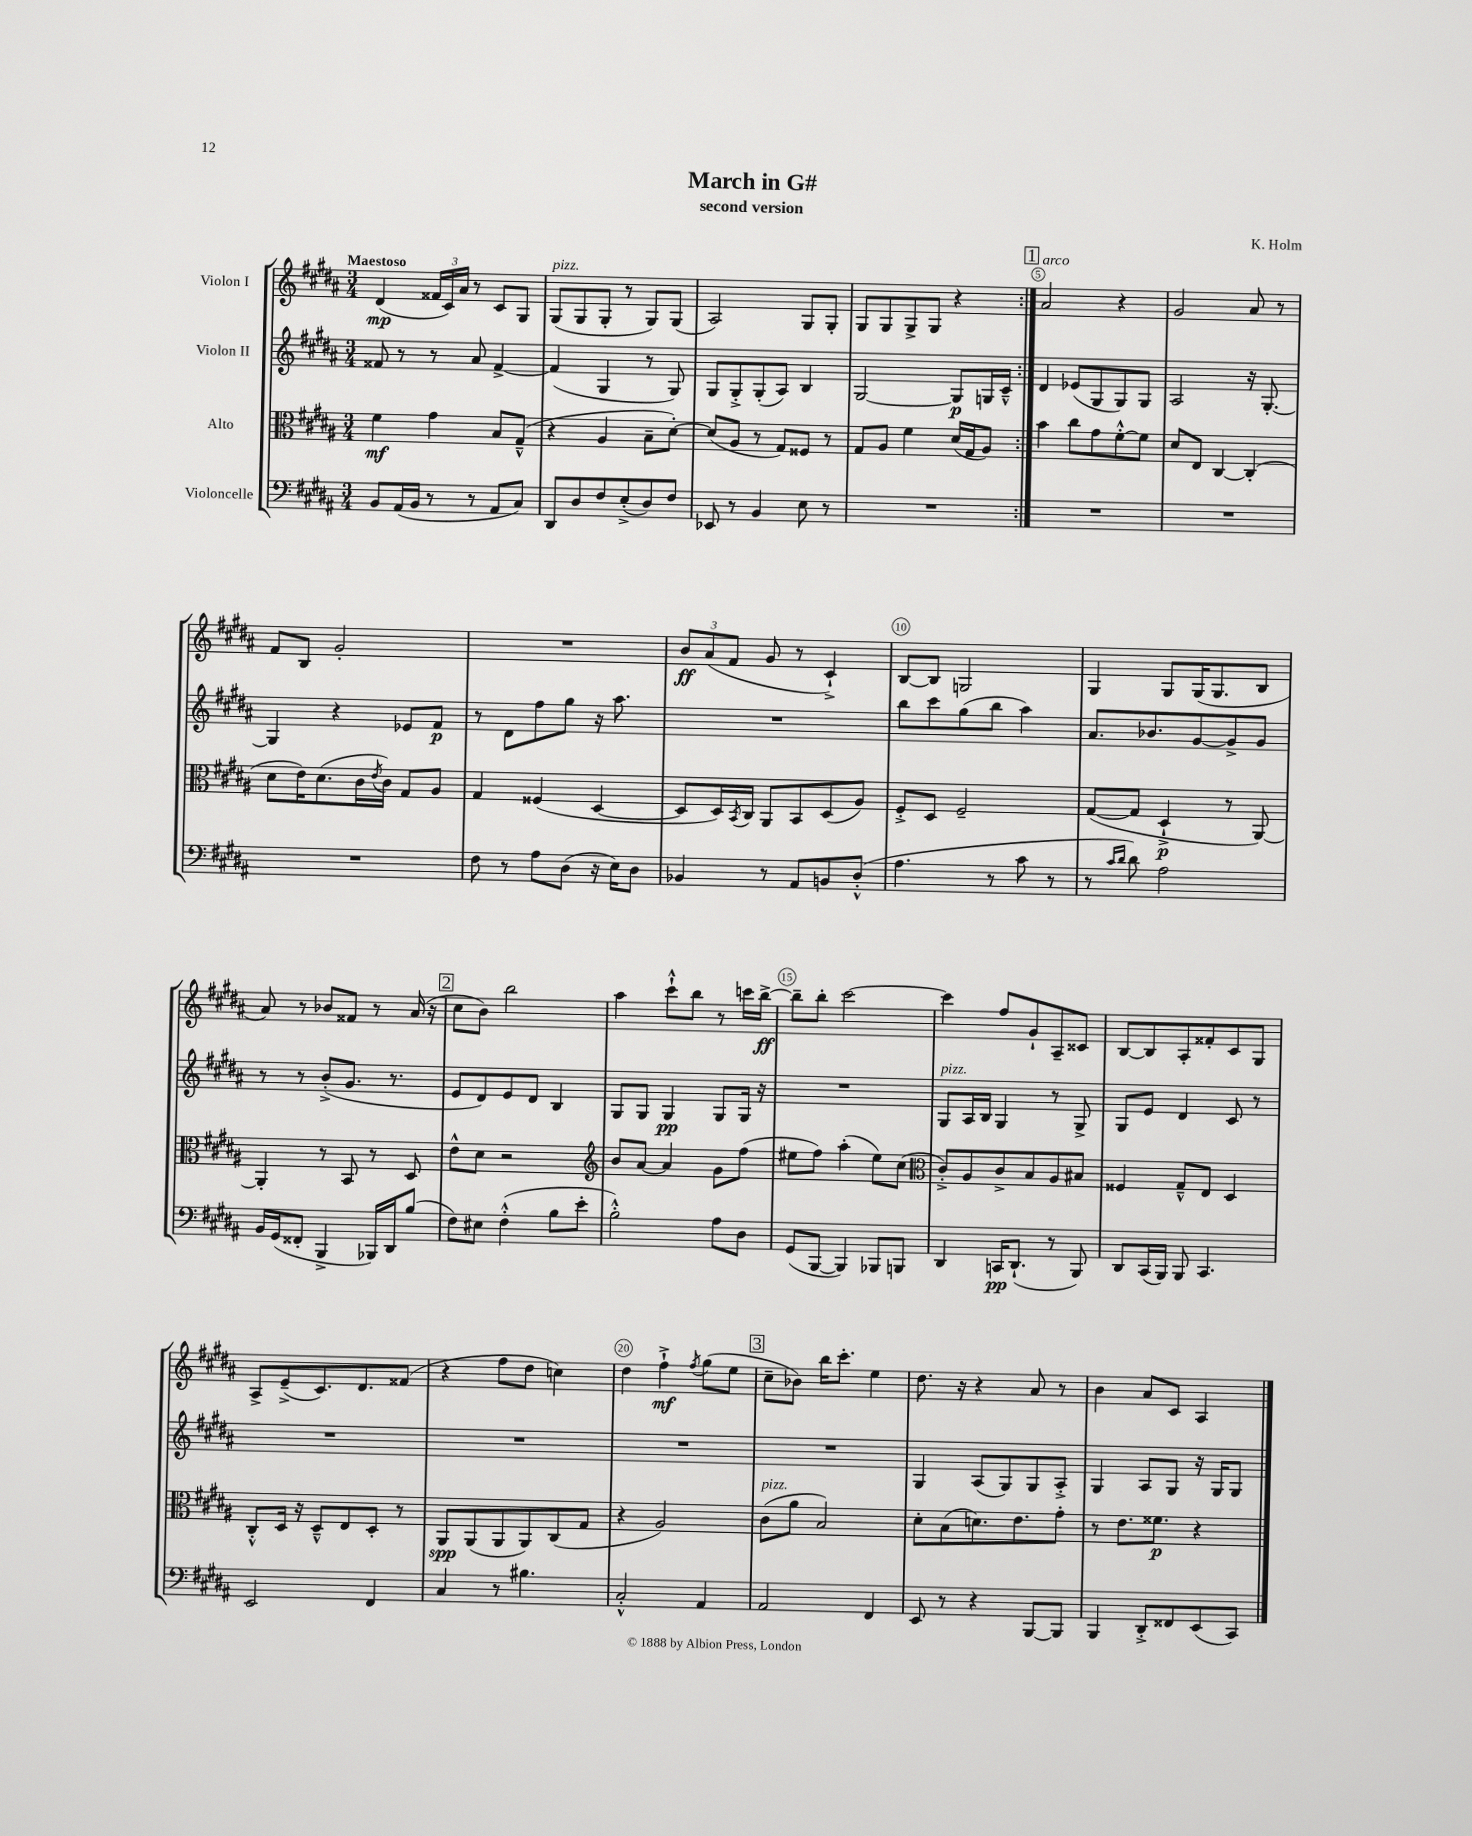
\header { title = "March in G#" composer = "K. Holm" subtitle = "second version" }
<<
\new StaffGroup <<
\new Staff = "s0" \with { instrumentName = "Violon I" } {
    \clef treble \key b \major \numericTimeSignature \time 3/4 \tempo "Maestoso"
    \repeat volta 2 { dis'4\mp( \tuplet 3/2 { fisis'16 cis'16) ais'16 } r8 cis'8 gis8 |
    gis8^\markup { \italic "pizz." }( gis8 gis8-. r8 gis8) gis8( |
    ais2) gis8 gis8-. |
    gis8 gis8 gis8-> gis8 r4 | }
    \mark \markup { \box "1" } ais'2^\markup { \italic "arco" } r4 |
    gis'2 ais'8 r8 |
    fis'8 b8 gis'2-. |
    R2. |
    \tuplet 3/2 { b'8\ff ais'8( fis'8 } gis'8 r8 cis'4-!->) |
    b8~ b8 g2 |
    gis4 gis8 gis16( gis8. b8 |
    ais'8) r8 bes'8 fisis'8 r8 ais'16( r16 |
    \mark \markup { \box "2" } cis''8 b'8) b''2 |
    ais''4 cis'''8-!-^ b''8 r8 c'''16 b''16~->\ff |
    b''8-- b''8-. cis'''2~ |
    cis'''4 fis''8 gis'8-! ais8-- cisis'8 |
    b8~ b8 ais8-. fisis'8-. cis'8 gis8 |
    ais8-> e'8--->( cis'8.) dis'8. fisis'8( |
    r4 fis''8 dis''8 c''4) |
    dis''4 fis''4-!->\mf \acciaccatura { fis''8 } gis''8( e''8 |
    \mark \markup { \box "3" } cis''8-- bes'8) b''16 cis'''8.-. e''4 |
    dis''8. r16 r4 ais'8 r8 |
    b'4 ais'8 cis'8 ais4 \bar "|." |
}
\new Staff = "s1" \with { instrumentName = "Violon II" } {
    \clef treble \key b \major \numericTimeSignature \time 3/4
    \repeat volta 2 { fisis'8 r8 r8 ais'8 fisis'4~-> |
    fisis'4( gis4 r8 gis8) |
    gis8 gis8-.-> gis8-.( ais8) b4 |
    gis2~ gis8\p g16 cis'16---^ | }
    \mark \markup { \box "1" } dis'4 ees'8( gis8 gis8) gis8 |
    ais2 r16 gis8.~-. |
    gis4 r4 ees'8 fis'8\p |
    r8 dis'8 fis''8 gis''8 r16 ais''8. |
    R2. |
    b''8 cis'''8 gis''8( b''8 ais''4) |
    ais'8. bes'8. gis'8~ gis'8-> gis'8 |
    r8 r8 b'8-.->( gis'8. r8. |
    \mark \markup { \box "2" } e'8 dis'8) e'8 dis'8 b4 |
    gis8 gis8 gis4\pp gis8 gis16 r16 |
    R2. |
    gis8^\markup { \italic "pizz." } ais16 b16 gis4 r8 gis8-> |
    gis8 e'8 dis'4 cis'8 r8 |
    R2. |
    R2. |
    R2. |
    \mark \markup { \box "3" } R2. |
    gis4 ais8( gis8) gis8 ais8-.-> |
    gis4 ais8 gis8 r16 gis16 gis8 \bar "|." |
}
\new Staff = "s2" \with { instrumentName = "Alto" } {
    \clef alto \key b \major \numericTimeSignature \time 3/4
    \repeat volta 2 { fis'4\mf gis'4 b8 gis8---^( |
    r4 ais4 b8-- dis'8~-.) |
    dis'8( ais8 r8 gis8) fisis8 r8 |
    gis8 ais8 fis'4 dis'16( gis16 ais8) | }
    \mark \markup { \box "1" } b'4 cis''8 gis'8 fis'8~-.-^ fis'8 |
    dis'8 e8 cis4~ cis4-.( |
    dis'8 e'16) dis'8.( cis'16 \acciaccatura { e'8 } cis'16) gis8 ais8 |
    gis4 fisis4( dis4~ |
    dis8 dis16) \acciaccatura { b,8 } cis16 ais,8 b,8 dis8( ais8) |
    fis8-.-> dis8 fis2-- |
    gis8~( gis8 dis4-!->\p r8 ais,8~) |
    ais,4-. r8 b,8 r8 dis8 |
    \mark \markup { \box "2" } e'8-^ dis'8 r2 |
    \clef treble b'8 ais'8~ ais'4 gis'8 fis''8( |
    eis''8 fis''8) ais''4-.( eis''8) cis''8( |
    \clef alto cis'8-.->) ais8 cis'8-> b8 ais8 bis8 |
    fisis4 gis8---^ e8 dis4 |
    cis8-.-^ dis16 r16 dis8---^ e8 dis8-. r8 |
    ais,8\spp ais,8( ais,8 ais,8) cis8( gis8 |
    r4 ais2) |
    \mark \markup { \box "3" } cis'8^\markup { \italic "pizz." }( ais'8 b2) |
    dis'8-. b8( d'8.) e'8. gis'8-. |
    r8 e'8. fisis'8.\p r4 \bar "|." |
}
\new Staff = "s3" \with { instrumentName = "Violoncelle" } {
    \clef bass \key b \major \numericTimeSignature \time 3/4
    \repeat volta 2 { b,8 ais,16( b,16 r8 r8 ais,8 cis8) |
    dis,8 dis8 fis8 e8-.->( dis8) fis8 |
    ees,8 r8 b,4 e8 r8 |
    R2. | }
    \mark \markup { \box "1" } R2. |
    R2. |
    R2. |
    fis8 r8 ais8 dis8( r16 e16) dis8 |
    bes,4 r8 ais,8 b,8 dis8-.-^( |
    ais4. r8 cis'8 r8 |
    r8 \grace { cis'16 dis'16 } dis'8) ais2 |
    b,16 gis,16( fisis,8-. b,,4-> bes,,16) dis,16 b8( |
    \mark \markup { \box "2" } fis8) eis8 fis4-.-^( b8 e'8-. |
    b2-.-^) ais8 dis8 |
    gis,8( b,,8~ b,,4) bes,,8 b,,8 |
    dis,4 c,16\pp dis,8.-!( r8 b,,8) |
    dis,8 cis,16( b,,16) b,,8 cis,4. |
    e,2 fis,4 |
    cis4 r8 bis4. |
    cis2-.-^ ais,4 |
    \mark \markup { \box "3" } ais,2 fis,4 |
    e,8 r8 r4 b,,8~ b,,8 |
    b,,4 dis,8-.-> fisis,8 e,8( cis,8) \bar "|." |
}
>>
>>
\layout { \context { \Score \override BarNumber.break-visibility = ##(#f #t #t) barNumberVisibility = #(every-nth-bar-number-visible 5) \override BarNumber.stencil = #(make-stencil-circler 0.1 0.3 ly:text-interface::print) } }
